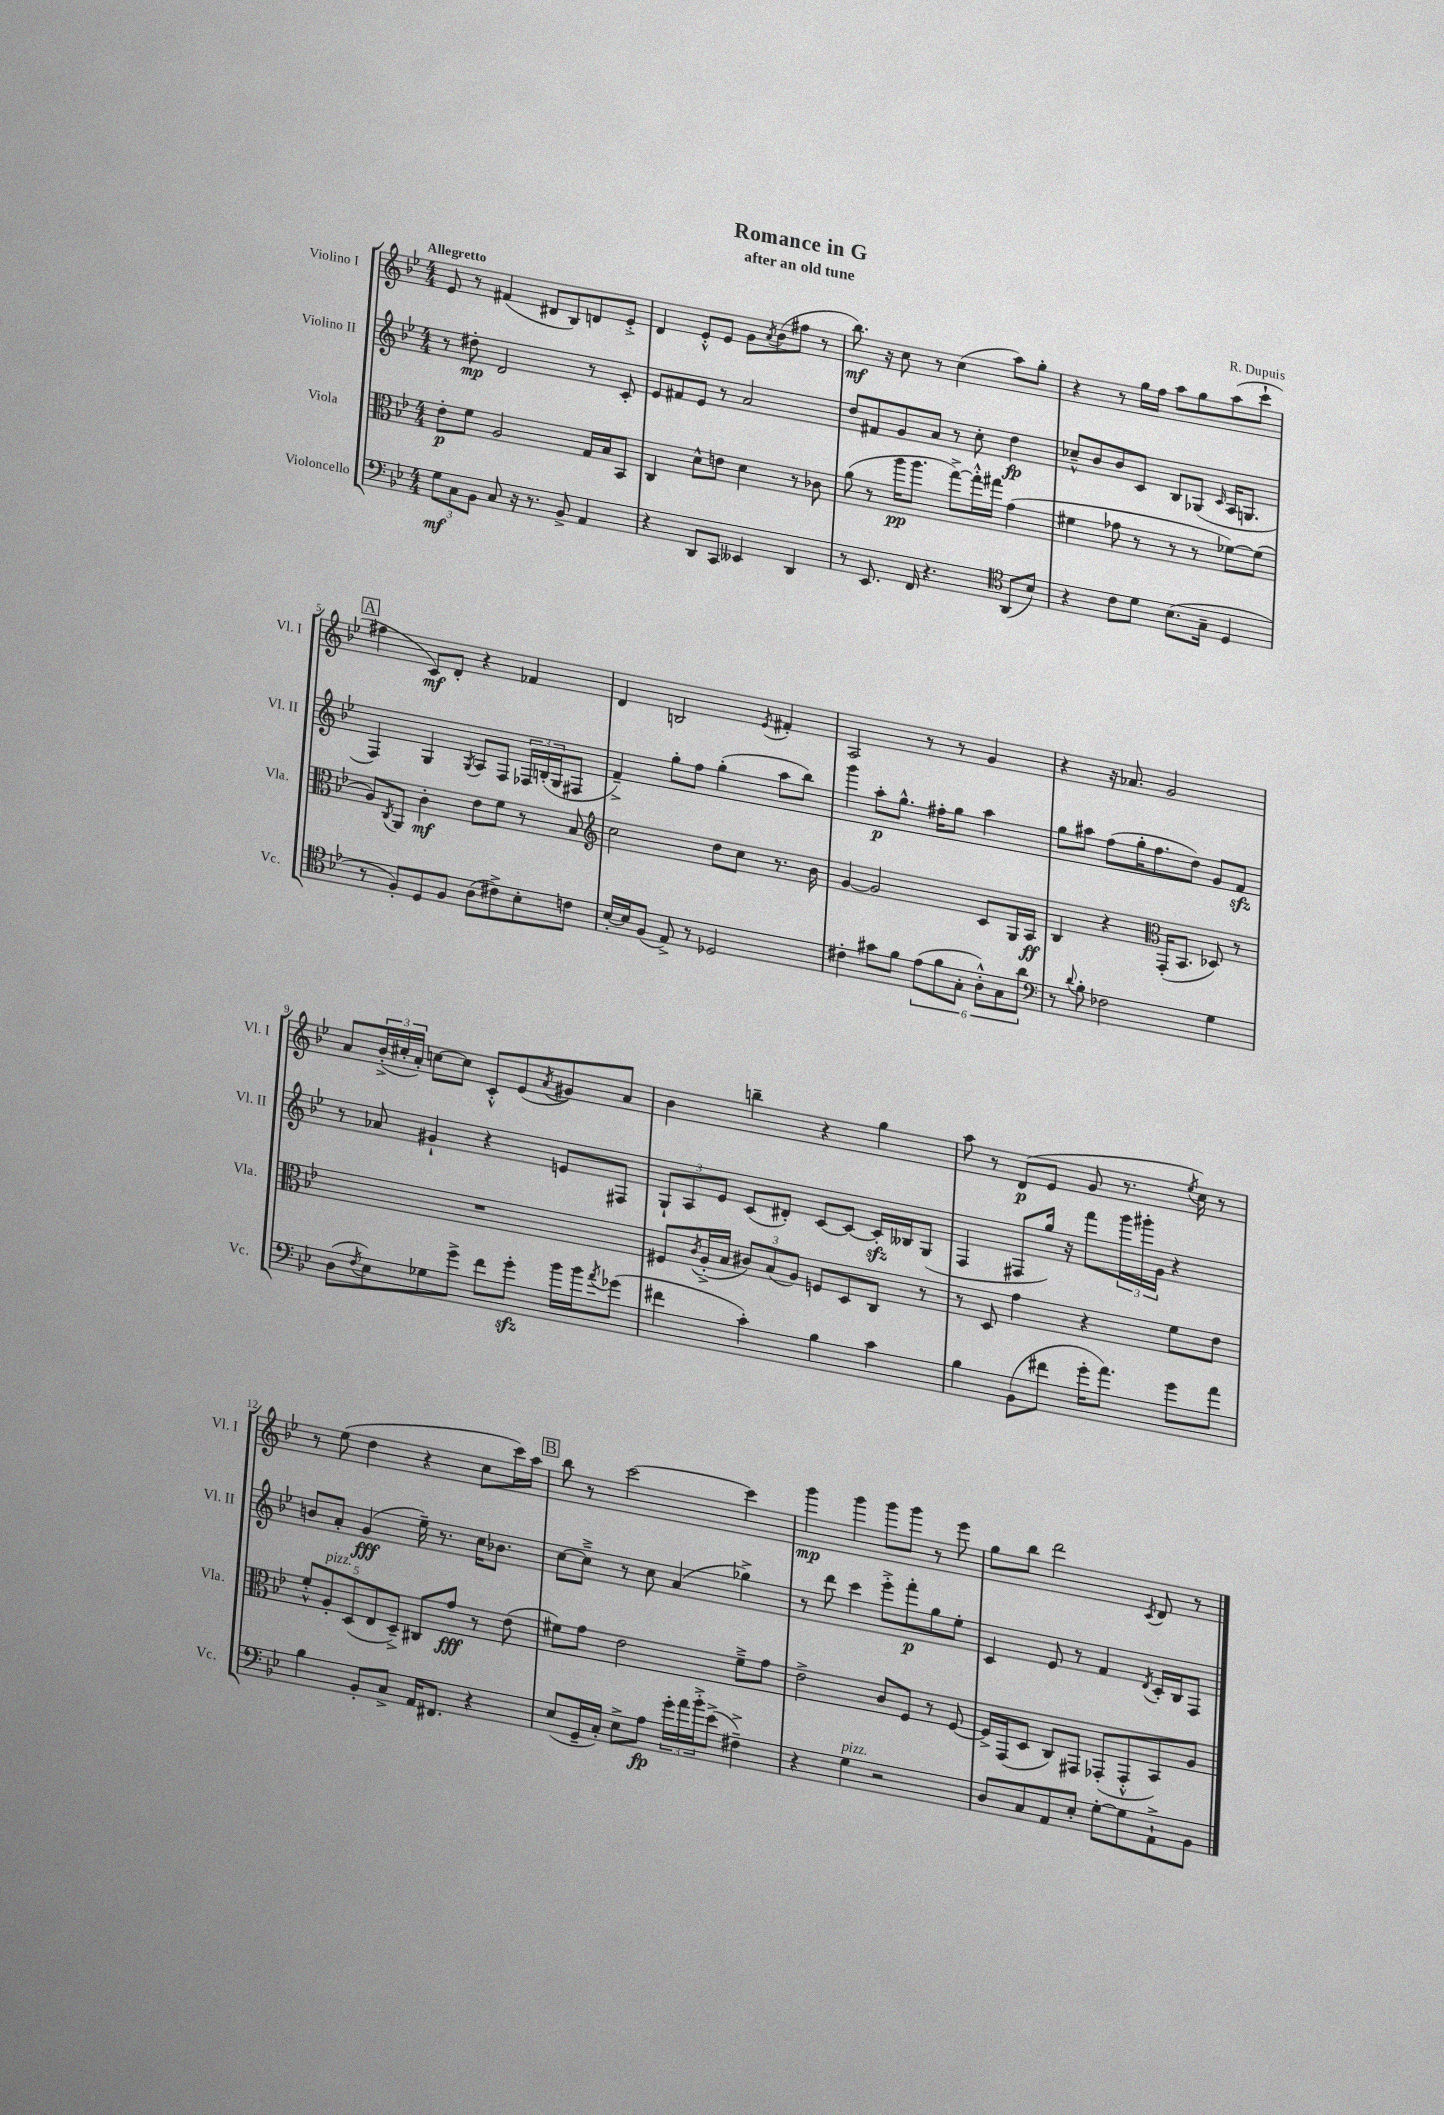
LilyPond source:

\header { title = "Romance in G" composer = "R. Dupuis" subtitle = "after an old tune" }
<<
\new StaffGroup <<
\new Staff = "s0" \with { instrumentName = "Violino I" shortInstrumentName = "Vl. I" } {
    \clef treble \key bes \major \numericTimeSignature \time 4/4 \tempo "Allegretto"
    ees'8 r8 fis'4( dis'8 bes8) d'8 ees'8-.-> |
    d'4 ees'8-.-^ ees'8 g'8 \acciaccatura { a'8 } bes'8( fis''8 r8 |
    bes''8.\mf) r16 c''8 r8 c''4( a''8) g''8-. |
    r4 r8 g''16 f''16 a''8 g''8 a''8( c'''8-! |
    \mark \markup { \box "A" } fis''4 c'8\mf) d'8-. r4 fes'4 |
    d'4 b2 \acciaccatura { ees'8 } fis'4-. |
    a2 r8 r8 g'4 |
    r4 r16 aes'8. g'2 |
    a'8 \tuplet 3/2 { bes'16-.->( cis''16-. a'16-.) } c''8~ c''8 c'8-.-^ ees'8( \acciaccatura { a'8 } gis'8) a'8 |
    bes'4 b''4-- r4 g''4 |
    a''8 r8 d'8\p( ees'8 g'8 r8. \acciaccatura { ees''8 } c''16) r8 |
    r8 ees''8( d''4 r4 c''8 c'''16) a''16 |
    \mark \markup { \box "B" } bes''8 r8 c'''2~ c'''4 |
    g'''4\mp g'''4 g'''8 g'''8 r8 ees'''8 |
    g''8 bes''8 d'''2 \acciaccatura { c'8 } d'8 r8 \bar "|." |
}
\new Staff = "s1" \with { instrumentName = "Violino II" shortInstrumentName = "Vl. II" } {
    \clef treble \key bes \major \numericTimeSignature \time 4/4
    r8 dis''8-.\mp d'2 r8 c'8-. |
    ees'8 fis'8 ees'8 r8 a'2 |
    d''8 fis'8 g'8 a'8 r8 c''8-. d''4\fp |
    ces''8---^ bes'8 bes'8 c'8 bes8 ges8( \grace { c'16 } a16 g8. |
    \mark \markup { \box "A" } f4) g4 \acciaccatura { g8 } a8 f8 \tuplet 3/2 { fes16 b16-.( g16 } fis8 |
    f'4--->) g''8-. f''8 g''4-.( a''8 bes''8) |
    g'''4 a''8-.\p g''8.-^ fis''16-. g''8 a''4 |
    g''8 ais''8 f''8( g''16-. f''8. d''8) g'8 f'8\sfz |
    r8 aes'8 gis'4-! r4 e'8 fis8 |
    \tuplet 3/2 { g8-! a8 ees'8 } c'8( dis'8-.) c'8~ c'8~ c'16-.\sfz beses16 g8( |
    f4 fis8 g''16) r16 f'''8 \tuplet 3/2 { g'''16 gis'''16-. g'16 } r4 |
    b'8 a'8-. g'4\fff( ees''16--) r8. c''16 bes'8. |
    \mark \markup { \box "B" } c''8~ c''8---> r8 c''8 a'4( ges''4->) |
    r8 d'''8 c'''4 ees'''8-.-> f'''8-.\p g''8 ees''8-. |
    c'4 ees'8 r8 f'4 \acciaccatura { d'8 } c'16-. bes16 f8 \bar "|." |
}
\new Staff = "s2" \with { instrumentName = "Viola" shortInstrumentName = "Vla." } {
    \clef alto \key bes \major \numericTimeSignature \time 4/4
    ees'8-.\p f'8 a2 g16 bes16 bes,8 |
    c4 d'8-^ e'8 d'4 r8 ces'8 |
    a'8( r8 a''16\pp a''8. g''8~->) g''16-.-^ gis''16 g'4( |
    fis'4 ges'8 r8 r8 r8 fes'8~) fes'8( |
    \mark \markup { \box "A" } a8) \acciaccatura { c8 } a,8 c'4-.\mf ees'8 f'8 r8 bes8 |
    \clef treble c''2 d''8 c''8 r8. bes'16 |
    g'4~ g'2 c'8 g16 a16\ff |
    bes4 r4 \clef alto g,16-.( bes,8. des8) r8 |
    R1 |
    fis8 \acciaccatura { c'8 } a16-.->( bes16 \tuplet 3/2 { cis'8) bes8( a8) } f8 d8 c8 r8 |
    r8 d8 g'4 r4 f'8 ees'8 |
    \tuplet 5/4 { f'8-.-^ a8-.^\markup { \italic "pizz." } d8( ees8 d8--->) } cis8 g'8\fff r8 ees'8( |
    \mark \markup { \box "B" } fis'8) g'8 ees'2 fis'8---> g'8 |
    ees'2-> c'8 f8 r8 f8~ |
    f16-> g,16( d8 c8) gis,8 ges,8-.( ges,8-.-^ bes,8) a8 \bar "|." |
}
\new Staff = "s3" \with { instrumentName = "Violoncello" shortInstrumentName = "Vc." } {
    \clef bass \key bes \major \numericTimeSignature \time 4/4
    \tuplet 3/2 { g8\mf c8 bes,8 } c8 r16 r8. bes,8-> a,4 |
    r4 d,8 c,8 eeses,4 d,4 |
    r8 ees,8. f,16 r4. \clef tenor a,8( bes8) |
    r4 c'8 d'8 bes8.( g16-- d4 |
    \mark \markup { \box "A" } r8 f8-.) d8 f8 a8( cis'8->) bes8-. c'8 |
    bes16~-. bes16 f8( ees8->) r8 des2 |
    cis'4-. gis'8 f'8 \tuplet 6/4 { ees'8( f'8 g8-. a8-.-^) g8 a'8 } |
    \clef bass r8 \appoggiatura { d'8 } bes8-. fes2 g4 |
    d8( \acciaccatura { f8 } ees8) ges8 g'8-> f'8 g'8-.\sfz bes'16 bes'16 \acciaccatura { a'8 } ges'8( |
    fis'4 c'4-.) bes4 c'4 |
    bes4 bes,8( fis'8 g'16-. a'8.) g'8 a'8 |
    bes4 bes,8-. c8-> a,16 fis,8. r4 |
    \mark \markup { \box "B" } ees8( g,16-- c16-.) ees8-> a8\fp \tuplet 3/2 { g'16-. a'16 bes'16-.-> } ees'8->( fis4--->) |
    r4 g4^\markup { \italic "pizz." } r2 |
    d8 c8 a,8 ees8-. g8~-. g8 a,8-!-> bes,8 \bar "|." |
}
>>
>>
